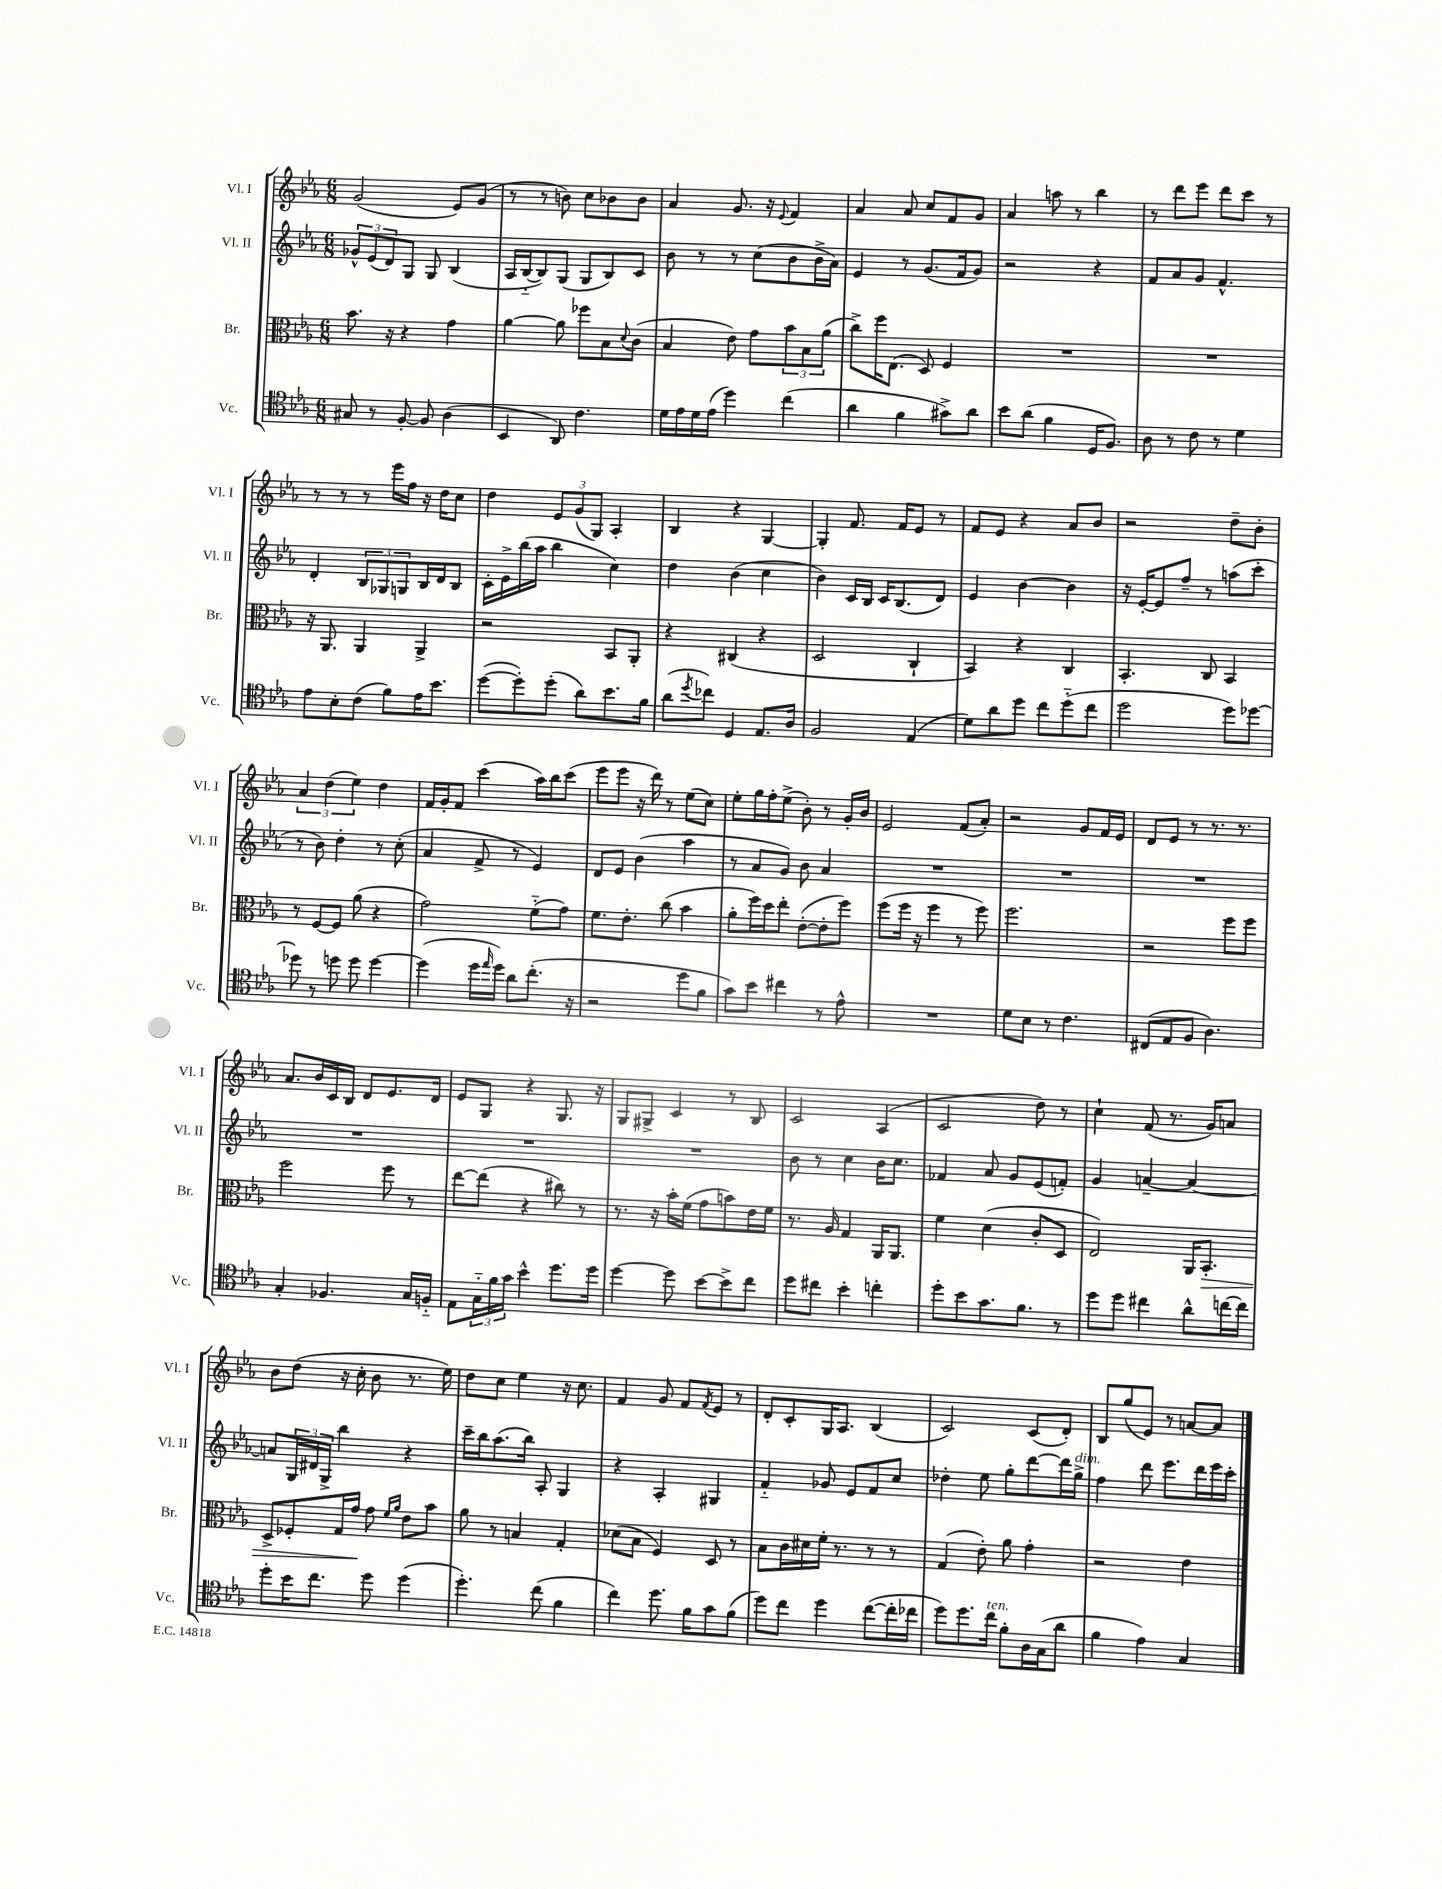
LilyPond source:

<<
\new StaffGroup <<
\new Staff = "s0" \with { instrumentName = "Vl. I" shortInstrumentName = "Vl. I" } {
    \clef treble \key ees \major \numericTimeSignature \time 6/8
    g'2( ees'8) g'8( |
    r8 r8 b'8) c''8 bes'8 bes'8 |
    aes'4 g'8. r16 \appoggiatura { ees'8 } f'4 |
    aes'4 aes'8 c''8 f'8 g'8 |
    aes'4 a''8 r8 bes''4 |
    r8 d'''8 ees'''8 d'''8 c'''8 r8 |
    r8 r8 r8 ees'''16 f''16 r16 d''16 c''8 |
    d''4 \tuplet 3/2 { ees'8 g'8( g8) } aes4-. |
    bes4 r4 g4~ |
    g4-. f'8. f'16 ees'8 r8 |
    f'8 ees'8 r4 aes'8 bes'8 |
    r2 d''8-- bes'8-. |
    \tuplet 3/2 { aes'4 d''4( ees''4) } d''4 |
    f'16 g'16-. f'8 c'''4( aes''16) bes''16 c'''8( |
    ees'''8 ees'''8 r16 d'''16) r8 ees''8( c''8) |
    ees''8-. g''16 f''16-. ees''8->( bes'8-.) r8 g'16-. bes'16 |
    ees'2 f'8( aes'8-.) |
    r2 g'8 f'16 ees'16 |
    d'8 ees'8 r8 r8. r8. |
    aes'8. bes'16 c'16 bes16 d'8 ees'8. d'16 |
    ees'8 g8 r4 g8. r16 |
    g8 gis8-> c'4 r8 bes8 |
    c'2 aes4( |
    c'2 d''8) r8 |
    c''4-! f'8( r8. g'16) a'8 |
    bes'8 d''8( r16 c''16-. bes'8 r8. ees''16) |
    d''8 c''8 ees''4 r16 c''8. |
    f'4 g'8 f'8 \acciaccatura { f'8 } ees'8 r8 |
    d'8-. c'8-. g16 aes8. bes4( |
    c'2) c'8( d'8-.) |
    bes8 g''8( ees'8) r8 a'8~ a'8 \bar "|." |
}
\new Staff = "s1" \with { instrumentName = "Vl. II" shortInstrumentName = "Vl. II" } {
    \clef treble \key ees \major \numericTimeSignature \time 6/8
    \tuplet 3/2 { ges'8-^ ees'8( d'8) } g8 g8 bes4( |
    aes16 bes16~-_ bes8) g8( g8 bes8) c'8 |
    bes'8 r8 r8 c''8( bes'8 bes'16-> aes'16) |
    ees'4 r8 g'8.( f'16 g'8) |
    r2 r4 |
    f'8 aes'8 g'8 f'4.-^ |
    d'4-. \tuplet 3/2 { bes8 ges8 g8 } bes16 d'16 bes8 |
    c'16-. ees'16-> bes''16( aes''16 bes''4 c''4) |
    d''4 bes'4( c''4 |
    bes'4) c'16 bes16 c'16 bes8.( d'8) |
    ees'4 bes'4~ bes'4 |
    r16 ees'16~-. ees'8 f''8-- r8 a''8( c'''8-. |
    r8 bes'8) d''4-. r8 c''8-.( |
    aes'4 f'8-> r8 ees'4) |
    d'8 ees'8 bes'4( aes''4 |
    r8 aes'8 g'8) bes'8 aes'4 |
    R2. |
    R2. |
    R2. |
    R2. |
    R2. |
    R2. |
    bes'8 r8 c''4 bes'16 c''8. |
    fes'4 aes'8 g'8 ees'8( f'8-.) |
    g'4 a'4~-- a'4~ |
    a'8 \tuplet 3/2 { g16 dis'16 g16-> } bes''4 r4 |
    c'''16-- bes''16 aes''8.( bes''16) aes8-. g4 |
    r4 aes4-. gis4 |
    f'4-_ ges'8 ees'8 f'8 c''8 |
    des''4-. ees''8 g''8-. d'''8~ d'''16 g''16->^\markup { \italic "dim." } |
    f''4 d'''8 ees'''8. d'''16 ees'''16 c'''16-. \bar "|." |
}
\new Staff = "s2" \with { instrumentName = "Br." shortInstrumentName = "Br." } {
    \clef alto \key ees \major \numericTimeSignature \time 6/8
    bes'8. r16 r4 g'4 |
    aes'4~ aes'8 fes''8 bes8 \appoggiatura { d'8 } c'8( |
    bes4 ees'8) g'8 \tuplet 3/2 { bes'8 bes8 aes'8( } |
    c''8->) f''16 ees8.( d8) f4 |
    R2. |
    R2. |
    r16 aes,8. aes,4 aes,4-> |
    r2 bes,8 aes,8-. |
    r4 cis4( r4 |
    d2 c4-! |
    bes,4) r4 c4 |
    bes,4.-. c8 bes,4 |
    r8 f8~ f8 aes'8( r4 |
    g'2) f'8-_( g'8) |
    f'8. ees'8.-. c''8( bes'4 |
    aes'8-. f''16) d''16 ees''8-. ees'8~-.( ees'8-. f''8) |
    f''8( f''16 r16 f''4 r8 f''8) |
    f''2. |
    r2 f''8 f''8 |
    f''2 f''8 r8 |
    ees''8~ ees''8( r4 cis''8) r8 |
    r8. r16 bes'16-. f'16( g'8 b'8) ees'16 f'16 |
    r8. aes16 g4 aes,16 aes,8. |
    f'4 d'4( c'8-. d8 |
    ees2) aes,16 bes,8.-.\> |
    d8-> fes8-. g16 g'16\! g'8 \grace { f'16 aes'16 } ees'8 bes'8 |
    aes'8 r8 b4 g4-. |
    des'8( bes8 f4) d8 r8 |
    bes8 c'16 dis'16 f'16-. r8. r8 r8 |
    g4( ees'8-.) aes'8 g'4-. |
    r2 ees'4 \bar "|." |
}
\new Staff = "s3" \with { instrumentName = "Vc." shortInstrumentName = "Vc." } {
    \clef tenor \key ees \major \numericTimeSignature \time 6/8
    gis8 r8 f8~-. f8 aes4( |
    bes,4 aes,8) c'4. |
    d'16 ees'16 d'16 ees'16( d''4) c''4( |
    aes'4 f'4 gis'8->) aes'8 |
    bes'8 aes'8( f'4 d16 f8.) |
    aes8 r8 c'8 r8 d'4 |
    ees'8 bes8-. c'8( f'8) ees'16 bes'8. |
    d''8~( d''8-.) d''8-.( aes'8) bes'8. f'16 |
    aes'8( \acciaccatura { d''8 } ces''8) d4 ees8. aes16 |
    f2 ees4( |
    d'8) aes'8 d''8 c''8 d''8-_( c''8 |
    d''2 d''8) des''8~ |
    des''8 r8 d''8 d''8 d''4~ |
    d''4( d''16 \grace { ees''16 } d''16) aes'8 c''8.-.( r16 |
    r2 d''8 f'8 |
    g'8) bes'8 cis''4 r8 ees'8-^ |
    R2. |
    d'8 bes8 r8 c'4. |
    cis8( ees8 f8 aes4.) |
    g4-. fes4. g16 f16-_ |
    ees8 \tuplet 3/2 { g16-_ f'16 g'16 } bes'4-^ d''8. d''16 |
    d''4~ d''8 bes'8~ bes'8-> c''8 |
    d''8 cis''8 bes'4-. c''4-. |
    d''8-. bes'8 g'8. f'8. r8 |
    d''8 d''8 cis''4 aes'8-^ c''16~ c''16 |
    d''8-. bes'16 c''8. d''8 d''4( |
    d''4.-.) c''8( f'4 |
    c''4) d''8. f'16 g'8 f'8( |
    d''8) c''8 d''4 c''8~( c''16-. ces''16 |
    d''8) d''8. c''16^\markup { \italic "ten." } f'8-. aes16 g16( aes'8 |
    f'4 ees'4) g4 \bar "|." |
}
>>
>>
\layout { \context { \Score \remove "Bar_number_engraver" } }
